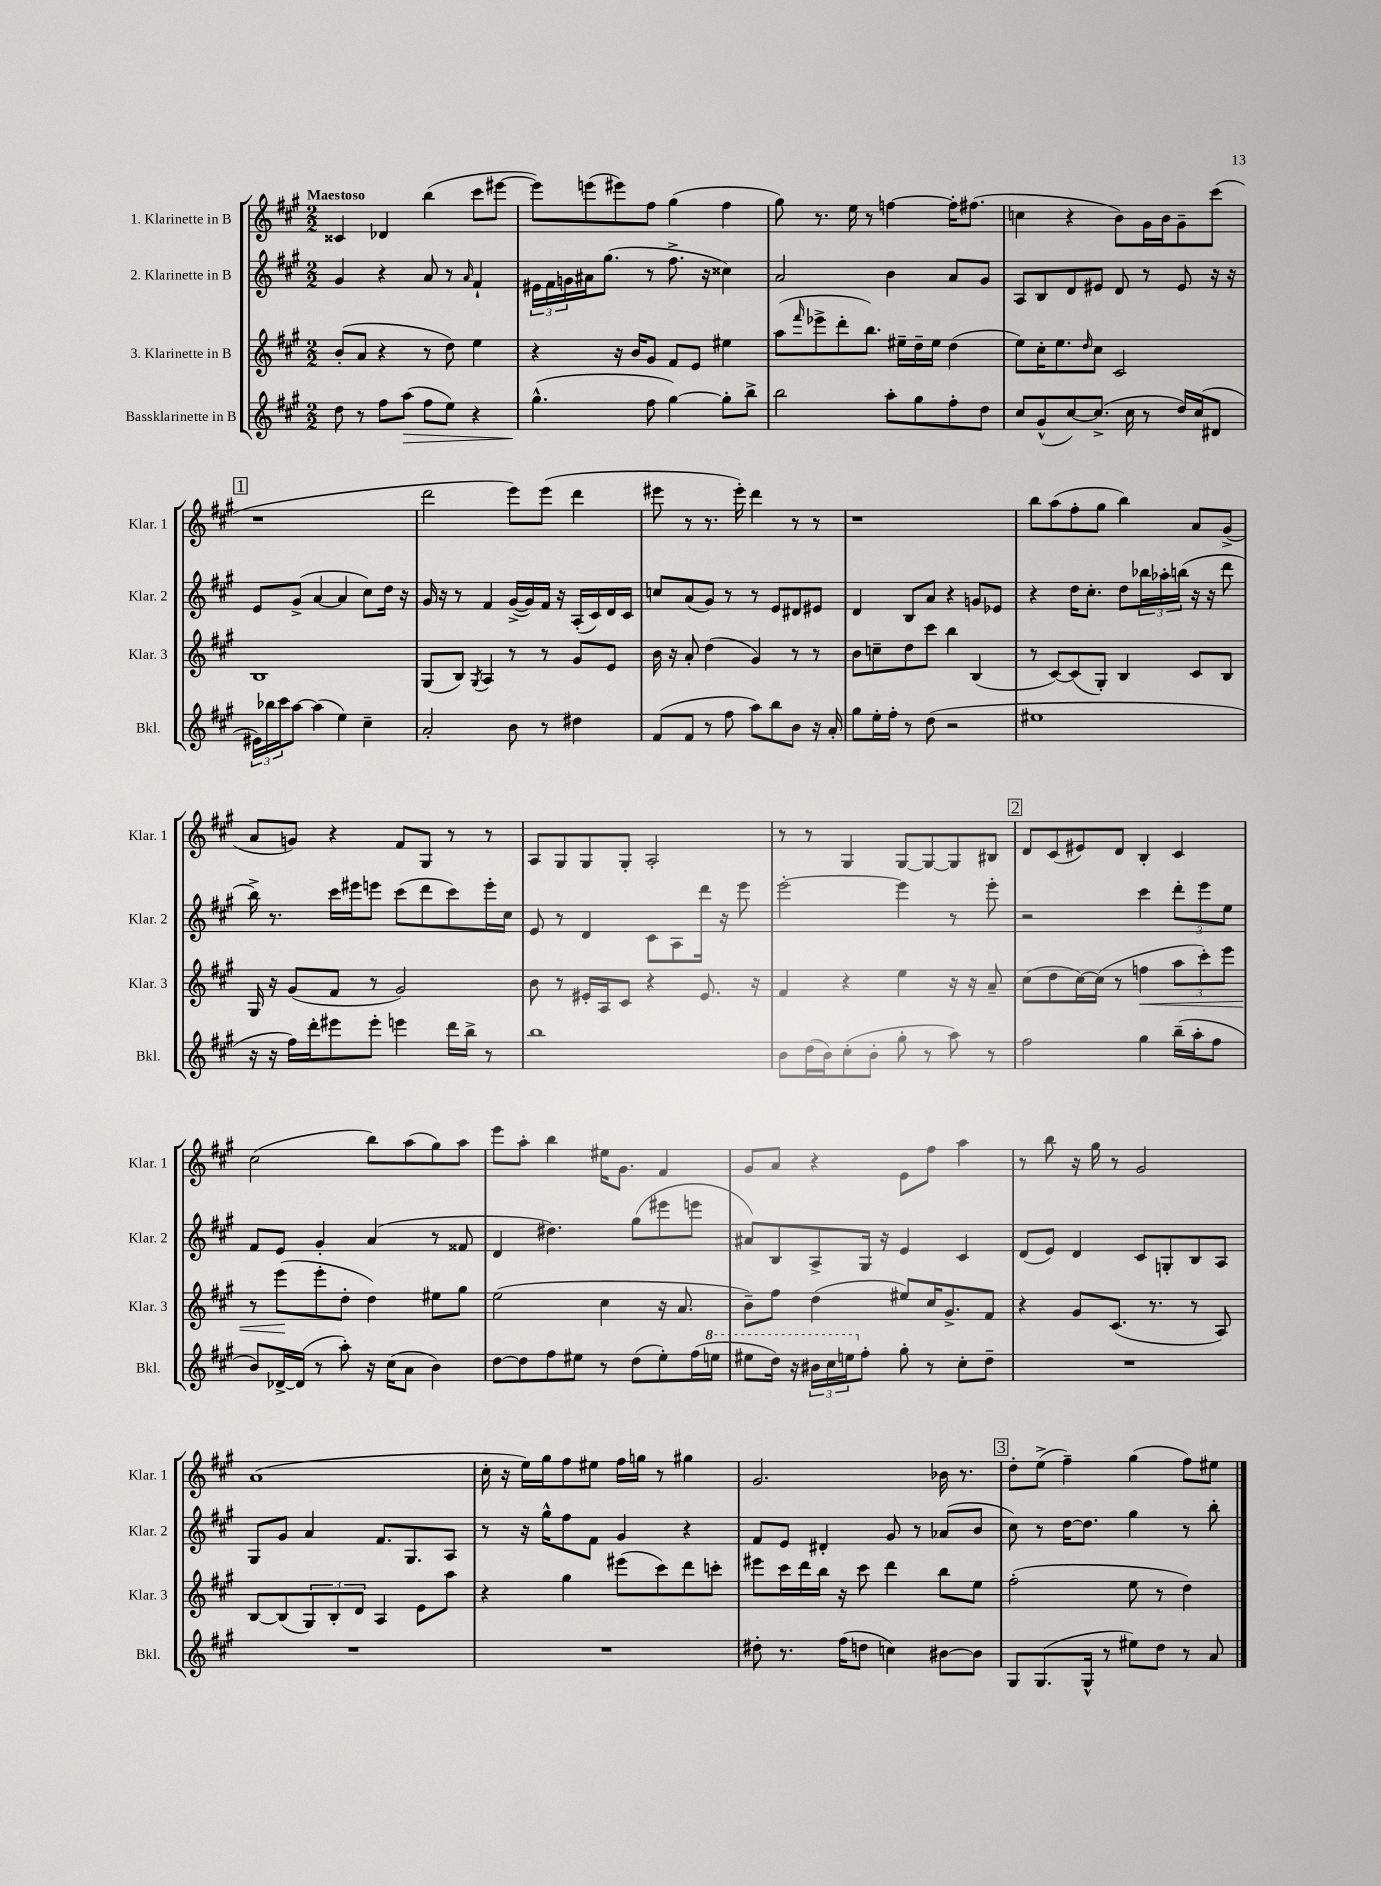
<<
\new StaffGroup <<
\new Staff = "s0" \with { instrumentName = "1. Klarinette in B" shortInstrumentName = "Klar. 1" } {
    \clef treble \key a \major \numericTimeSignature \time 2/2 \tempo "Maestoso"
    cisis'4 des'4 b''4( cis'''8 eis'''8~ |
    eis'''8) e'''8( eis'''8) fis''8 gis''4( fis''4 |
    gis''8) r8. e''16 r8 f''4~ f''16-. fis''8.( |
    c''4 r4 b'8) gis'16 b'16 gis'8-- cis'''8( |
    \mark \markup { \box "1" } r1 |
    d'''2 e'''8) e'''8( d'''4 |
    eis'''8 r8 r8. eis'''16-.) d'''4 r8 r8 |
    r1 |
    b''8 a''8( fis''8-. gis''8 b''4) a'8 gis'8->( |
    a'8 g'8) r4 fis'8 gis8 r8 r8 |
    a8 gis8 gis8 gis8-. a2-. |
    r8 r8 gis4 gis8~ gis8~ gis8 bis8 |
    \mark \markup { \box "2" } d'8 cis'8( eis'8) d'8 b4-. cis'4 |
    cis''2( b''8) a''8( gis''8) a''8 |
    e'''8 a''8-. b''4 eis''16 gis'8. fis'4 |
    gis'8 a'8 r4 e'8 fis''8 a''4 |
    r8 b''8 r16 gis''16 r8 gis'2 |
    a'1( |
    cis''16-. r16 e''16) gis''16 fis''8 eis''8 fis''16 g''16 r8 gis''4 |
    gis'2. bes'16 r8. |
    \mark \markup { \box "3" } d''8-. e''8->( fis''4--) gis''4( fis''8) eis''8 \bar "|." |
}
\new Staff = "s1" \with { instrumentName = "2. Klarinette in B" shortInstrumentName = "Klar. 2" } {
    \clef treble \key a \major \numericTimeSignature \time 2/2
    gis'4 r4 a'8 r8 \grace { a'16 } fis'4-! |
    \tuplet 3/2 { eis'16 fis'16 g'16 } ais'16 gis''8.( r8 fis''8.-> r16 cisis''4) |
    a'2 b'4 a'8 gis'8 |
    a8 b8 d'8 eis'8 d'8 r8 eis'8 r16 r16 |
    \mark \markup { \box "1" } e'8 gis'8->( a'4~ a'4 cis''8) d''16 r16 |
    gis'16 r16 r8 fis'4 gis'16~->( gis'16) fis'16 r16 a16-.( cis'16) d'16 cis'16 |
    c''8 a'8( gis'8) r8 r8 e'8 dis'8 eis'8 |
    d'4 b8 a'8 r4 g'8 ees'8 |
    r4 d''16 cis''8.-. d''8 \tuplet 3/2 { bes''16 aes''16-. b''16( } r16 r16 d'''8 |
    b''16->) r8. cis'''16 eis'''16 e'''8 cis'''8( d'''8 cis'''8) e'''16-. cis''16 |
    e'8 r8 d'4 cis'8 a8 d'''16 r16 e'''8 |
    e'''2~-. e'''4 r8 e'''8-. |
    \mark \markup { \box "2" } r2 cis'''4 \tuplet 3/2 { d'''8-. e'''8 e''8 } |
    fis'8 e'8 gis'4-. a'4( r8 fisis'8 |
    d'4 dis''4.) gis''8( eis'''8 e'''8 |
    ais'8) b8 a8-> gis16 r16 e'4 cis'4 |
    d'8( e'8) d'4 cis'8 g8-. b8 a8 |
    gis8 gis'8 a'4 fis'8. gis8. a8 |
    r8 r16 gis''16-^ fis''8 fis'8 gis'4 r4 |
    fis'8 e'8 dis'4-. gis'8 r8 aes'8( b'8 |
    \mark \markup { \box "3" } cis''8) r8 d''16~ d''8. gis''4 r8 b''8-. \bar "|." |
}
\new Staff = "s2" \with { instrumentName = "3. Klarinette in B" shortInstrumentName = "Klar. 3" } {
    \clef treble \key a \major \numericTimeSignature \time 2/2
    b'8-.( a'8 r4 r8 d''8) e''4 |
    r4 r16 b'16 gis'8 fis'8 e'8 eis''4 |
    a''8( \grace { fis'''16 } ees'''8-> d'''8-. b''8.) eis''16-- d''16-- eis''16 d''4( |
    e''8) cis''16-. e''8. \grace { d''16 } cis''8 cis'2 |
    \mark \markup { \box "1" } b1 |
    gis8( b8) \acciaccatura { gis8 } a4 r8 r8 gis'8 e'8 |
    b'16 r16 a'8-. d''4( gis'4) r8 r8 |
    b'8 c''8-- d''8 cis'''8 b''4 b4( |
    r8 cis'8~) cis'8( gis8-.) b4 cis'8 b8 |
    gis16 r16 gis'8( fis'8 r8 gis'2) |
    b'8 r8 eis'16-. a16 cis'8 r4 eis'8. r16 |
    fis'4 r4 e''4 r16 r16 a'8-- |
    \mark \markup { \box "2" } cis''8( d''8 cis''16~) cis''16( r8 f''4\< \tuplet 3/2 { a''8 cis'''8-.) e'''8 } |
    r8 e'''8\!( e'''8-. d''8-. d''4) eis''8 gis''8 |
    e''2( cis''4 r16 a'8. |
    b'8--) fis''8 d''4( eis''8) cis''16 gis'8.-> fis'8 |
    r4 gis'8 cis'8.( r8. r8 a8) |
    b8~ b8( \tuplet 3/2 { gis8) b8-. d'8 } a4 e'8 a''8 |
    r4 gis''4 eis'''8( cis'''8) d'''8 c'''8-. |
    eis'''8 cis'''16 d'''16 b''16 r16 cis'''8 d'''4 b''8 e''8 |
    \mark \markup { \box "3" } fis''2-.( e''8 r8 d''4) \bar "|." |
}
\new Staff = "s3" \with { instrumentName = "Bassklarinette in B" shortInstrumentName = "Bkl." } {
    \clef treble \key a \major \numericTimeSignature \time 2/2
    d''8 r8 fis''8 a''8\>( fis''8 e''8) r4 |
    gis''4.-^\!( fis''8 gis''4~) gis''8-. b''8-> |
    b''2 a''8-. gis''8 fis''8-. d''8 |
    cis''8 gis'8-^( cis''8~) cis''8.->( cis''16 r8 d''16) cis''16( dis'8 |
    \mark \markup { \box "1" } \tuplet 3/2 { eis'16) bes''16 cis'''16 } a''8~ a''4( e''4) cis''4-- |
    a'2-. b'8 r8 dis''4 |
    fis'8( fis'8 r8 fis''8 a''8) b''8 b'8 r16 a'16-. |
    gis''8 e''16-. fis''16-. r8 d''8( r2 |
    eis''1 |
    r16 r16 fis''16) d'''16-. eis'''8 eis'''8-. e'''4 d'''16 b''16-> r8 |
    b''1 |
    b'8 d''16( b'16) cis''8-.( b'8-. gis''8-. r8 a''8) r8 |
    \mark \markup { \box "2" } fis''2 gis''4 b''16--( a''16-. fis''8 |
    b'8) des'16~-> des'16( r8 a''8-.) r16 cis''16( a'8 b'4) |
    d''8~ d''8 fis''8 eis''8 r8 d''8( eis''8-.) fis''16( \ottava #1 e'''!16 |
    eis'''8 d'''16) r16 \tuplet 3/2 { bis''16 cis'''16 e'''16 \ottava #0 } fis''8-. gis''8-. r8 cis''8-. d''8-- |
    R1 |
    R1 |
    R1 |
    dis''8-. r8. fis''16( d''8 c''4) bis'8~ bis'8 |
    \mark \markup { \box "3" } gis8 gis8.( gis16-^ r8 eis''8) d''8 r8 a'8 \bar "|." |
}
>>
>>
\layout { \context { \Score \remove "Bar_number_engraver" } }
